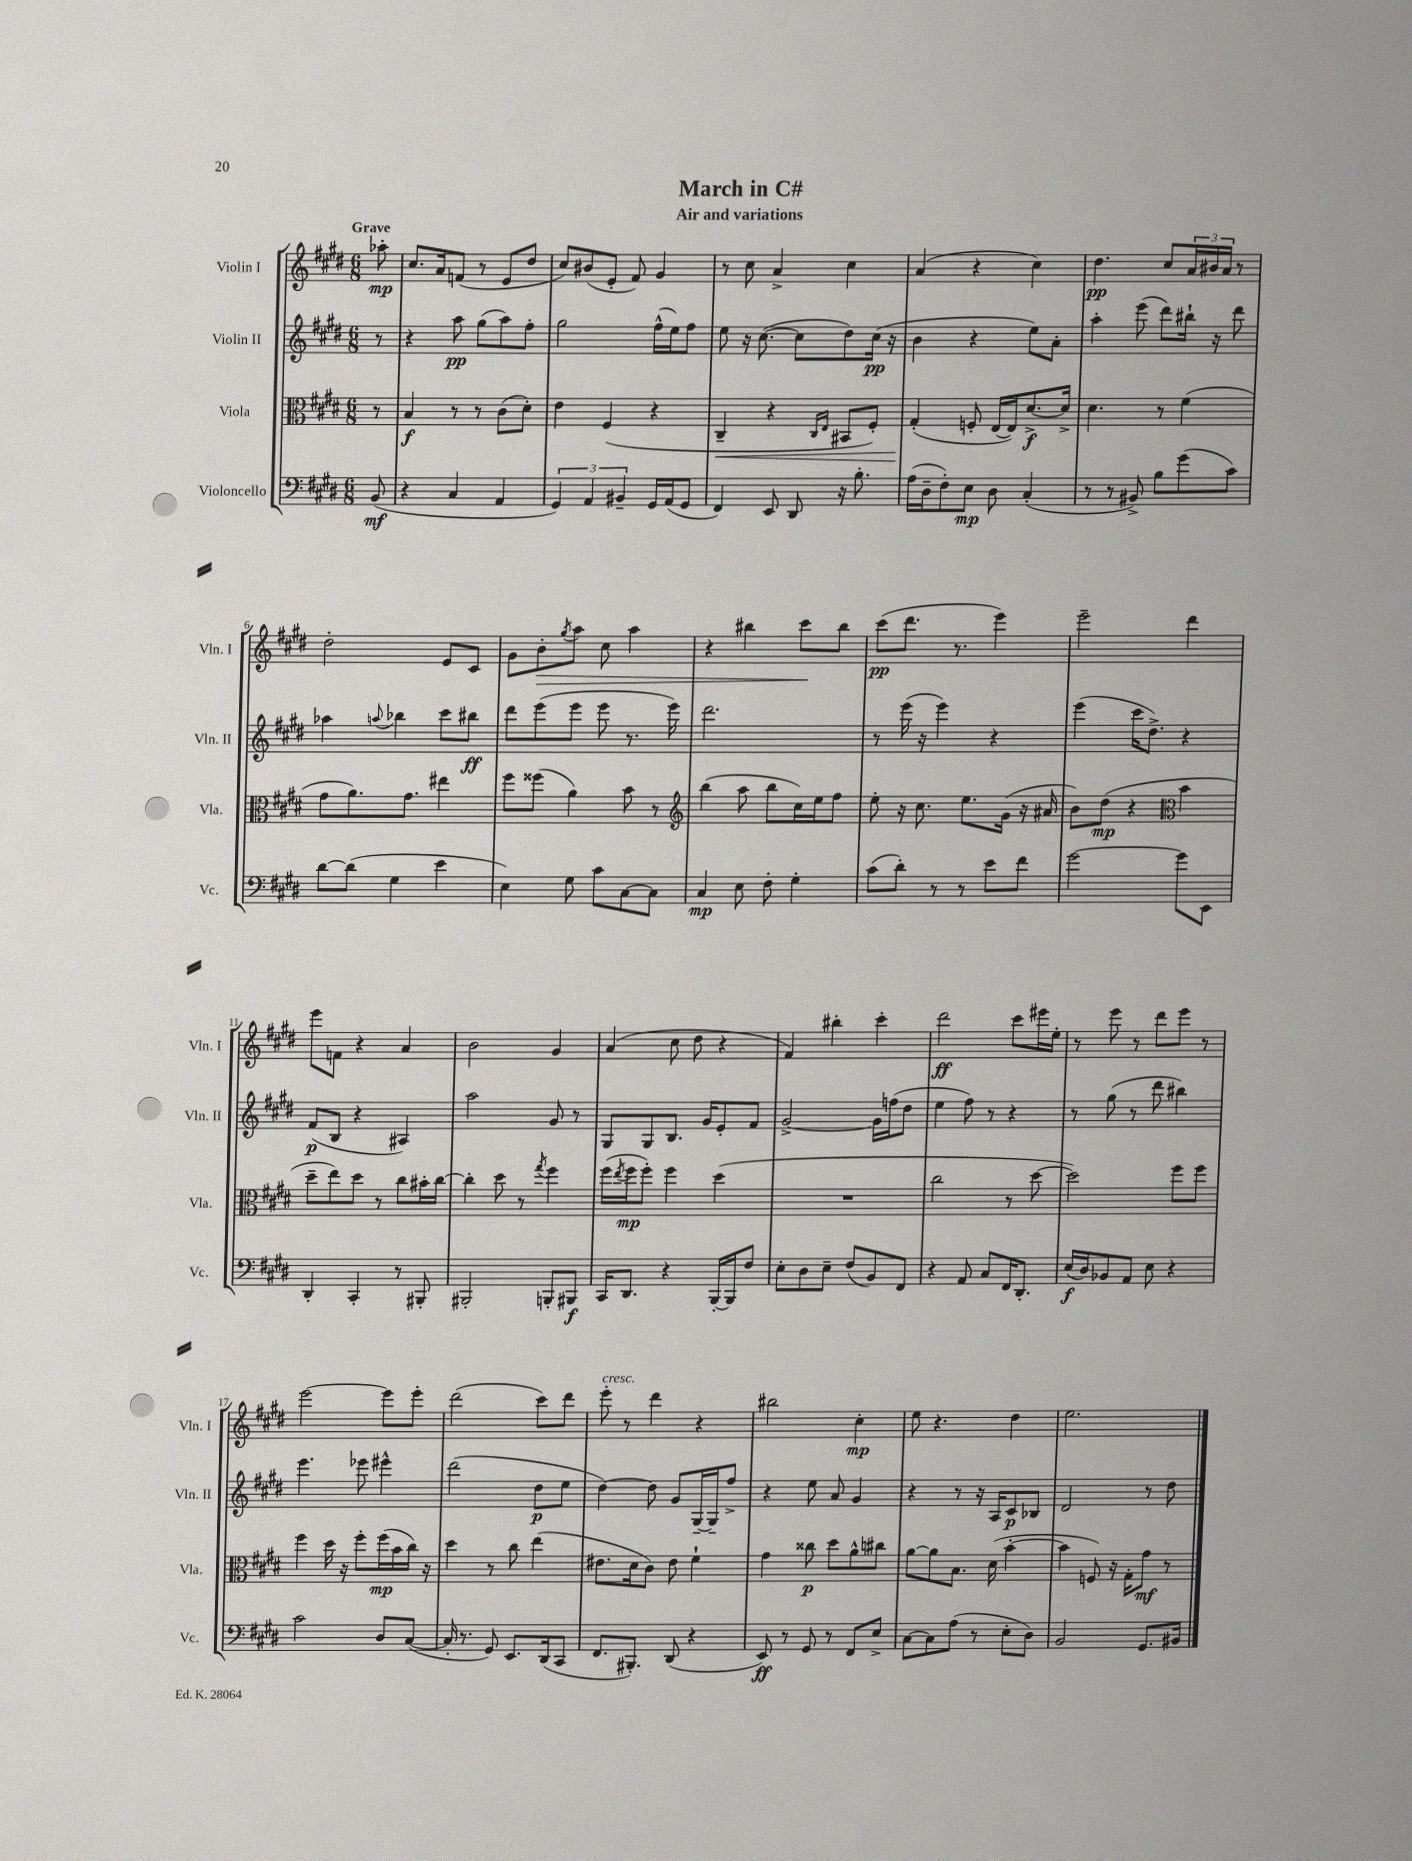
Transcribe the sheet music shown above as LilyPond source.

\header { title = "March in C#" subtitle = "Air and variations" }
<<
\new StaffGroup <<
\new Staff = "s0" \with { instrumentName = "Violin I" shortInstrumentName = "Vln. I" } {
    \clef treble \key e \major \numericTimeSignature \time 6/8 \partial 8 \tempo "Grave"
    aes''8-.\mp |
    cis''8. a'16 f'8( r8 e'8 dis''8 |
    cis''8) bis'8( e'8-. fis'8) gis'4 |
    r8 cis''8 a'4-> cis''4 |
    a'4( r4 cis''4) |
    dis''4.\pp cis''8 \tuplet 3/2 { a'16 bis'16 a'16 } r8 |
    dis''2-. e'8 cis'8 |
    gis'8 b'8-.\> \acciaccatura { gis''8 } a''8 cis''8 a''4 |
    r4 bis''4 cis'''8\! bis''8 |
    cis'''8\pp( dis'''8. r8. e'''4) |
    e'''2-- dis'''4 |
    e'''8 f'8 r4 a'4 |
    b'2 gis'4 |
    a'4( cis''8 dis''8 r4 |
    fis'4) bis''4-. cis'''4-. |
    dis'''2\ff cis'''8 eis'''16 e''16-. |
    r8 e'''8 r8 dis'''8 e'''8 r8 |
    e'''2~ e'''8 e'''8-. |
    dis'''2( cis'''8) dis'''8 |
    e'''8-.^\markup { \italic "cresc." } r8 dis'''4 r4 |
    bis''2 cis''4-.\mp |
    e''8 r4. dis''4 |
    e''2. \bar "|." |
}
\new Staff = "s1" \with { instrumentName = "Violin II" shortInstrumentName = "Vln. II" } {
    \clef treble \key e \major \numericTimeSignature \time 6/8 \partial 8
    r8 |
    r4 a''8\pp gis''8( a''8) fis''8-. |
    gis''2 fis''16-^( e''16) fis''8 |
    e''8 r16 cis''8.~( cis''8 dis''8) cis''16\pp( r16 |
    b'4 r4 e''8) a'8-. |
    a''4-. e'''8( dis'''8) bis''16-! r16 dis'''8 |
    aes''4 \appoggiatura { a''8 } bes''4 cis'''8 bis''8\ff |
    dis'''8 e'''8( e'''8 e'''8 r8. e'''16) |
    dis'''2. |
    r8 e'''16( r16 e'''4) r4 |
    e'''4( cis'''16 dis''8.->) r4 |
    fis'8\p( b8 r4 ais4) |
    a''2 gis'8 r8 |
    gis8 gis8 b8. gis'16 e'8-. fis'8 |
    gis'2~-> gis'16 f''16( dis''8 |
    e''4 fis''8) r8 r4 |
    r8 gis''8( r8 dis'''8 bis''4) |
    e'''4. ees'''8 eis'''4-^ |
    dis'''2( dis''8\p e''8 |
    dis''4~) dis''8 gis'8 gis16~-- gis16-- fis''8-> |
    r4 e''8 a'8 gis'4 |
    r4 r8 r16 a16 cis'8\p bes8 |
    dis'2 r8 dis''8 \bar "|." |
}
\new Staff = "s2" \with { instrumentName = "Viola" shortInstrumentName = "Vla." } {
    \clef alto \key e \major \numericTimeSignature \time 6/8 \partial 8
    r8 |
    b4\f r8 r8 cis'8( dis'8-.) |
    e'4 fis4( r4 |
    cis4--\< r4 \grace { cis16 e16 } bis,8 fis8-.) |
    gis4-.\!( f8-. e16~ e16) dis'8.~->\f dis'16-> |
    dis'4. r8 fis'4( |
    gis'8 a'8.) gis'8. eis''4 |
    fis''8 fisis''8( a'4) b'8 r8 |
    \clef treble b''4( a''8 b''8 cis''16) e''16 fis''8 |
    e''8-. r16 cis''8. e''8. gis'16( r16 ais'16 |
    b'8) dis''8\mp( r4 \clef alto b'4 |
    dis''8-- e''8) dis''8 r8 cis''8 bis'16-. cis''16~ |
    cis''4-. dis''8 r8 \acciaccatura { gis''8 } fis''4 |
    fis''16( \acciaccatura { e''8 } fis''16\mp fis''8-.) fis''4 dis''4( |
    R2. |
    cis''2 r8 dis''8~ |
    dis''2) fis''8 fis''8 |
    fis''4 dis''16 r16 fis''8-. fis''16\mp( b'16 cis''16) r16 |
    dis''4 r8 cis''8 e''4( |
    eis'8. dis'16 cis'8) eis'8 fis'4-! |
    gis'4 cisis''8\p dis''8 a'8-^ cis''8 |
    a'8~ a'8 b8. dis'16( b'4~-. |
    b'4 f8) r16 gis16-. gis'8\mf r8 \bar "|." |
}
\new Staff = "s3" \with { instrumentName = "Violoncello" shortInstrumentName = "Vc." } {
    \clef bass \key e \major \numericTimeSignature \time 6/8 \partial 8
    b,8\mf( |
    r4 cis4 a,4 |
    \tuplet 3/2 { gis,4) a,4 bis,4-- } gis,16 a,16( gis,8 |
    fis,4) e,8 dis,8 r16 b8.-. |
    a16( dis16-- fis8-.) e8\mp dis8 cis4-.( |
    r8 r8 bis,8->) b8 gis'8( cis'8) |
    dis'8~ dis'8( gis4 e'4 |
    e4) gis8 cis'8 cis8~ cis8 |
    cis4\mp e8 fis8-. gis4-. |
    cis'8( dis'8-.) r8 r8 e'8 fis'8 |
    gis'2~ gis'8 e,8 |
    dis,4-. cis,4-. r8 bis,,8-. |
    bis,,2-. b,,8-. bis,,8\f |
    cis,16 dis,8. r4 b,,16~-. b,,16 fis8 |
    e8-. dis8 e8-- fis8( b,8) fis,8 |
    r4 a,8 cis8 fis,16 dis,8.-. |
    e16\f( dis16) bes,8 a,8 e8 r4 |
    cis'2 dis8 cis8~( |
    cis16-. r8. gis,8) e,8. dis,16( cis,8 |
    fis,8. bis,,8.-.) dis,8( r4 |
    e,8\ff) r8 gis,8 r8 fis,8 e8-> |
    cis8~ cis8 a8( r8 e8-. dis8) |
    b,2 gis,8. bis,16 \bar "|." |
}
>>
>>
